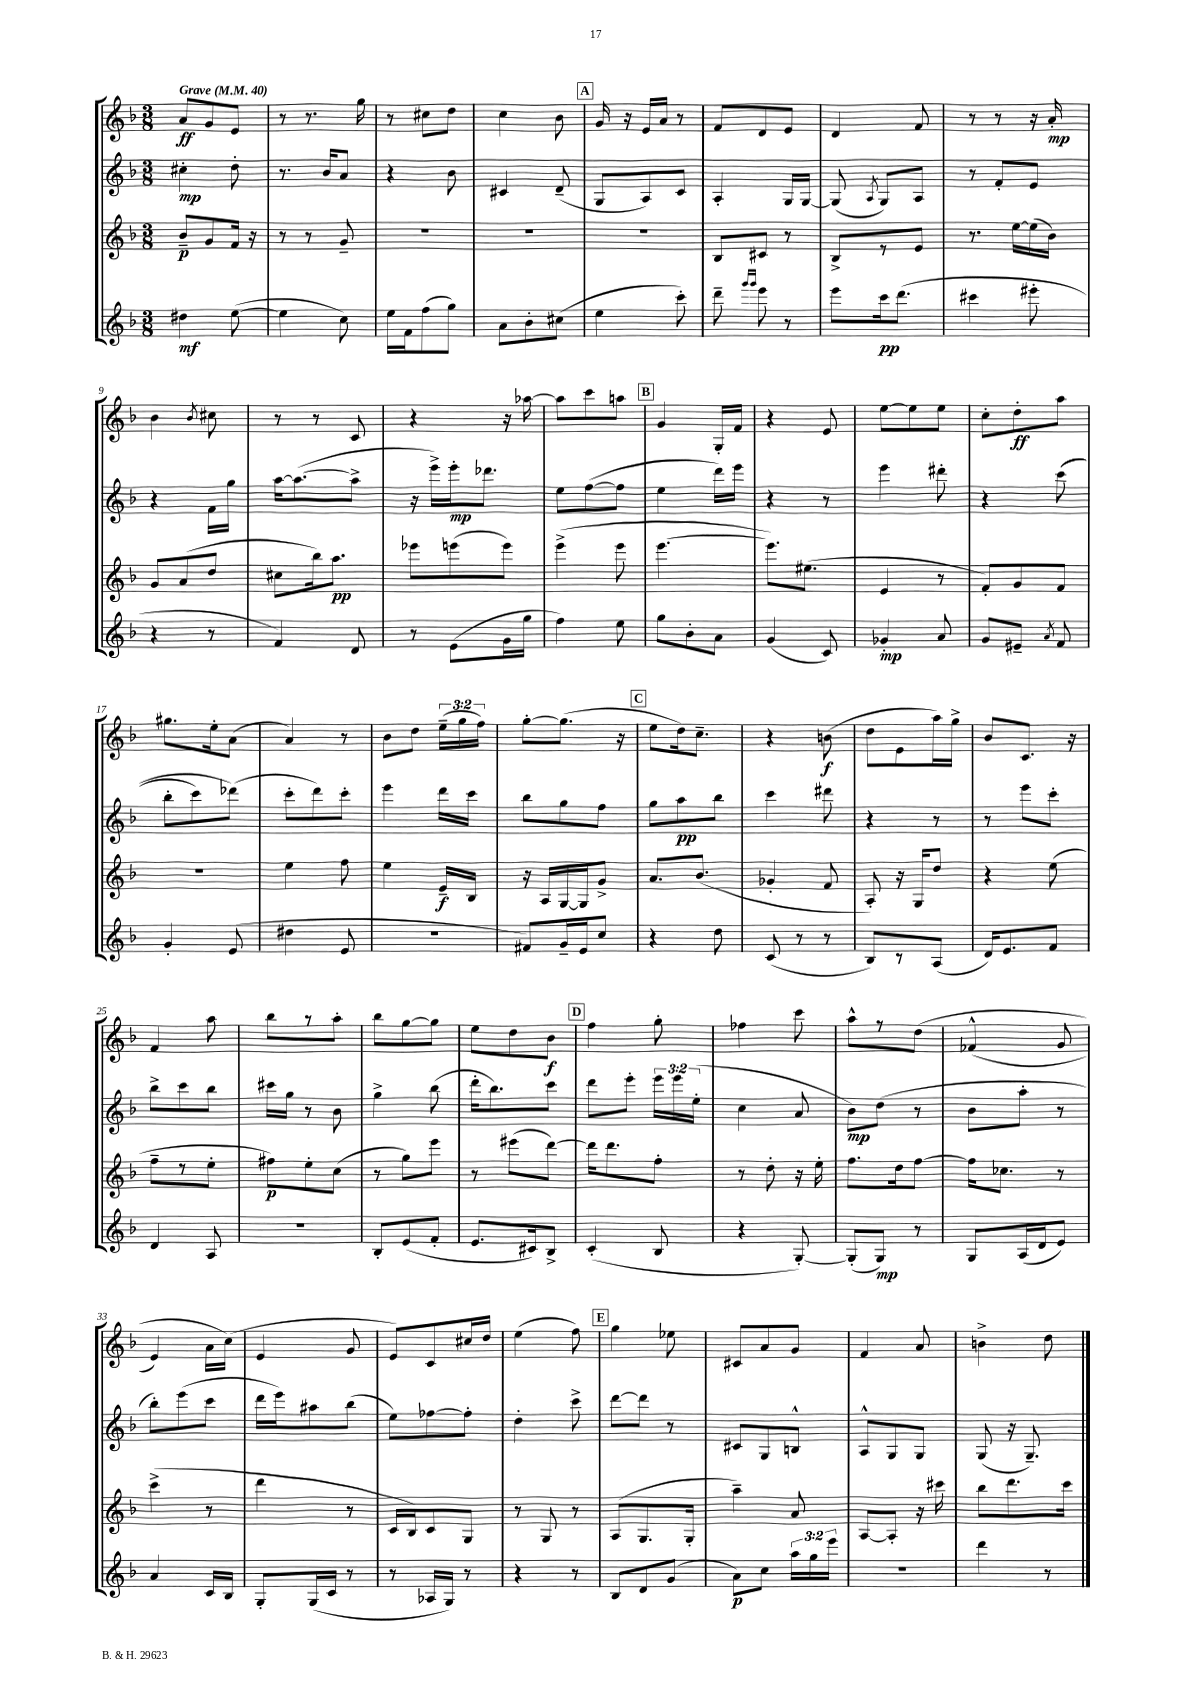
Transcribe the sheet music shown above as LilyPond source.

<<
\new StaffGroup <<
\new Staff = "s0" {
    \clef treble \key f \major \numericTimeSignature \time 3/8 \override Staff.TupletNumber.text = #tuplet-number::calc-fraction-text \tempo "Grave" 4 = 40
    \autoBeamOff a'8[\ff g'8 e'8] |
    r8 r8. g''16 |
    r8 cis''8[ d''8] |
    c''4 bes'8 |
    \mark \markup { \box "A" } g'16 r16 e'16[ a'16] r8 |
    f'8[ d'8 e'8] |
    d'4 f'8 |
    r8 r8 r16 a'16-.\mp |
    bes'4 \acciaccatura { bes'8 } cis''8 |
    r8 r8 c'8 |
    r4 r16 aes''16~ |
    aes''8[ c'''8 a''8] |
    \mark \markup { \box "B" } g'4 g16[-. f'16] |
    r4 e'8 |
    e''8[~ e''8 e''8] |
    c''8[-. d''8-.\ff a''8] |
    gis''8.[ e''16-. a'8]( |
    a'4) r8 |
    bes'8[ d''8] \tuplet 3/2 { e''16[--( g''16 f''16]) } |
    g''8[~-. g''8.]( r16 |
    \mark \markup { \box "C" } e''8[ d''16) c''8.]-- |
    r4 b'8\f( |
    d''8[ e'8 a''16) g''16]-> |
    bes'8[ c'8.] r16 |
    f'4 a''8 |
    bes''8[ r8 a''8]-. |
    bes''8[ g''8~ g''8] |
    e''8[ d''8 bes'8]\f |
    \mark \markup { \box "D" } f''4 g''8-. |
    fes''4 c'''8 |
    a''8[-^ r8 d''8]\( |
    fes'4-^( g'8 |
    e'4) a'16[ c''16](\) |
    e'4 g'8 |
    e'8[) c'8 cis''16 d''16] |
    e''4( f''8) |
    \mark \markup { \box "E" } g''4 ees''8 |
    cis'8[ a'8 g'8] |
    f'4 a'8 |
    b'4-> d''8 \bar "|." |
}
\new Staff = "s1" {
    \clef treble \key f \major \numericTimeSignature \time 3/8 \override Staff.TupletNumber.text = #tuplet-number::calc-fraction-text
    \autoBeamOff cis''4-.\mp d''8-. |
    r8. bes'16[ a'8] |
    r4 bes'8 |
    cis'4 d'8--( |
    \mark \markup { \box "A" } g8[ a8) c'8] |
    a4-. g16[ g16]~ |
    g8( \acciaccatura { a8 } g8[) a8] |
    r8 f'8[-. e'8] |
    r4 f'16[ g''16] |
    a''16[~ a''8.~( a''8]-> |
    r16 e'''16[->) e'''16-.\mp des'''8.] |
    e''8[ f''8~( f''8] |
    \mark \markup { \box "B" } e''4 d'''16[) e'''16] |
    r4 r8 |
    e'''4 dis'''8-. |
    r4 c'''8(\( |
    bes''8[-. c'''8) des'''8](\) |
    c'''8[-. d'''8) c'''8]-. |
    e'''4 d'''16[ c'''16] |
    bes''8[ g''8 f''8] |
    \mark \markup { \box "C" } g''8[ a''8\pp bes''8] |
    c'''4 dis'''8 |
    r4 r8 |
    r8 e'''8[ c'''8]-. |
    bes''8[-> c'''8 bes''8] |
    cis'''16[ g''16] r8 bes'8 |
    g''4-> bes''8( |
    d'''16[-. bes''8.) c'''8] |
    \mark \markup { \box "D" } d'''8[ e'''8]-. \tuplet 3/2 { e'''16[ e'''16 e''16]-.( } |
    c''4 a'8 |
    bes'8[\mp) d''8]( r8 |
    bes'8[ a''8]-. r8 |
    bes''8[-.) e'''8( c'''8] |
    d'''16[ e'''16) ais''8 bes''8]( |
    e''8[) fes''8~ fes''8]-. |
    d''4-. c'''8-> |
    \mark \markup { \box "E" } d'''8[~ d'''8] r8 |
    cis'8[ g8 b8]-^ |
    a8[-^ g8 g8] |
    g8( r16 g8.--) \bar "|." |
}
\new Staff = "s2" {
    \clef treble \key f \major \numericTimeSignature \time 3/8
    \autoBeamOff bes'8[--\p g'8 f'16] r16 |
    r8 r8 g'8-- |
    R4. |
    R4. |
    \mark \markup { \box "A" } R4. |
    bes8[ cis'8] r8 |
    bes8[-> r8 e'8] |
    r8. e''16[~ e''16( bes'16]) |
    g'8[ a'8( d''8] |
    cis''8[ bes''16) a''8.]\pp |
    ees'''8[ e'''8( e'''8]) |
    e'''4->( e'''8 |
    \mark \markup { \box "B" } e'''4.~ |
    e'''8.[) eis''8.]( |
    e'4 r8 |
    f'8[-.) g'8 f'8] |
    R4. |
    e''4 f''8 |
    e''4 e'16[--\f bes16] |
    r16 a16[ g16~ g16 g'8]-> |
    \mark \markup { \box "C" } a'8.[ bes'8.]( |
    ges'4-. f'8 |
    a8-.) r16 g16[ d''8] |
    r4 e''8( |
    f''8[-- r8 e''8]-. |
    fis''8[\p) e''8-. c''8]( |
    r8 g''8[) e'''8] |
    r8 eis'''8[( d'''8]~) |
    \mark \markup { \box "D" } d'''16[ d'''8. f''8]-. |
    r8 d''8-. r16 e''16-. |
    f''8.[ d''16 f''8]~ |
    f''16[ ces''8.] r8 |
    c'''4->( r8 |
    d'''4 r8 |
    c'16[ bes16) c'8 g8] |
    r8 g8 r8 |
    \mark \markup { \box "E" } a8[( g8. g16]-. |
    a''4--) a'8 |
    a8[~ a8]-. r16 cis'''16 |
    bes''8[ d'''8. c'''16] \bar "|." |
}
\new Staff = "s3" {
    \clef treble \key f \major \numericTimeSignature \time 3/8 \override Staff.TupletNumber.text = #tuplet-number::calc-fraction-text
    \autoBeamOff dis''4\mf e''8~( |
    e''4 c''8) |
    e''16[ f'16 f''8( g''8]) |
    a'8[ bes'8-. cis''8]( |
    \mark \markup { \box "A" } e''4 c'''8-.) |
    d'''8-- \grace { g'''16[ g'''16] } e'''8 r8 |
    e'''8[ c'''16\pp d'''8.]( |
    cis'''4 eis'''8-. |
    r4 r8 |
    f'4) d'8 |
    r8 e'8[( g'16 g''16] |
    f''4) e''8 |
    \mark \markup { \box "B" } g''8[ bes'8-. a'8] |
    g'4( c'8) |
    ges'4-.\mp a'8 |
    g'8[ eis'8]-- \acciaccatura { a'8 } f'8 |
    g'4-. e'8( |
    dis''4 e'8 |
    R4. |
    fis'8[) g'16-- e'16 c''8] |
    \mark \markup { \box "C" } r4 d''8 |
    c'8( r8 r8 |
    bes8[) r8 a8]( |
    d'16[) e'8. f'8] |
    d'4 a8 |
    r4. |
    bes8[-. e'8( f'8]-. |
    e'8.[ cis'16) bes8]-> |
    \mark \markup { \box "D" } c'4-.( bes8 |
    r4 g8~-.) |
    g8[-.( g8]\mp) r8 |
    g8[ a16( d'16 e'8]) |
    a'4 c'16[ bes16] |
    g8[-. g16( c'16] r8 |
    r8 aes16[ g16]) r8 |
    r4 r8 |
    \mark \markup { \box "E" } bes8[ d'8 g'8]( |
    a'8[\p) c''8] \tuplet 3/2 { a''16[ g''16 e'''16] } |
    R4. |
    d'''4 r8 \bar "|." |
}
>>
>>
